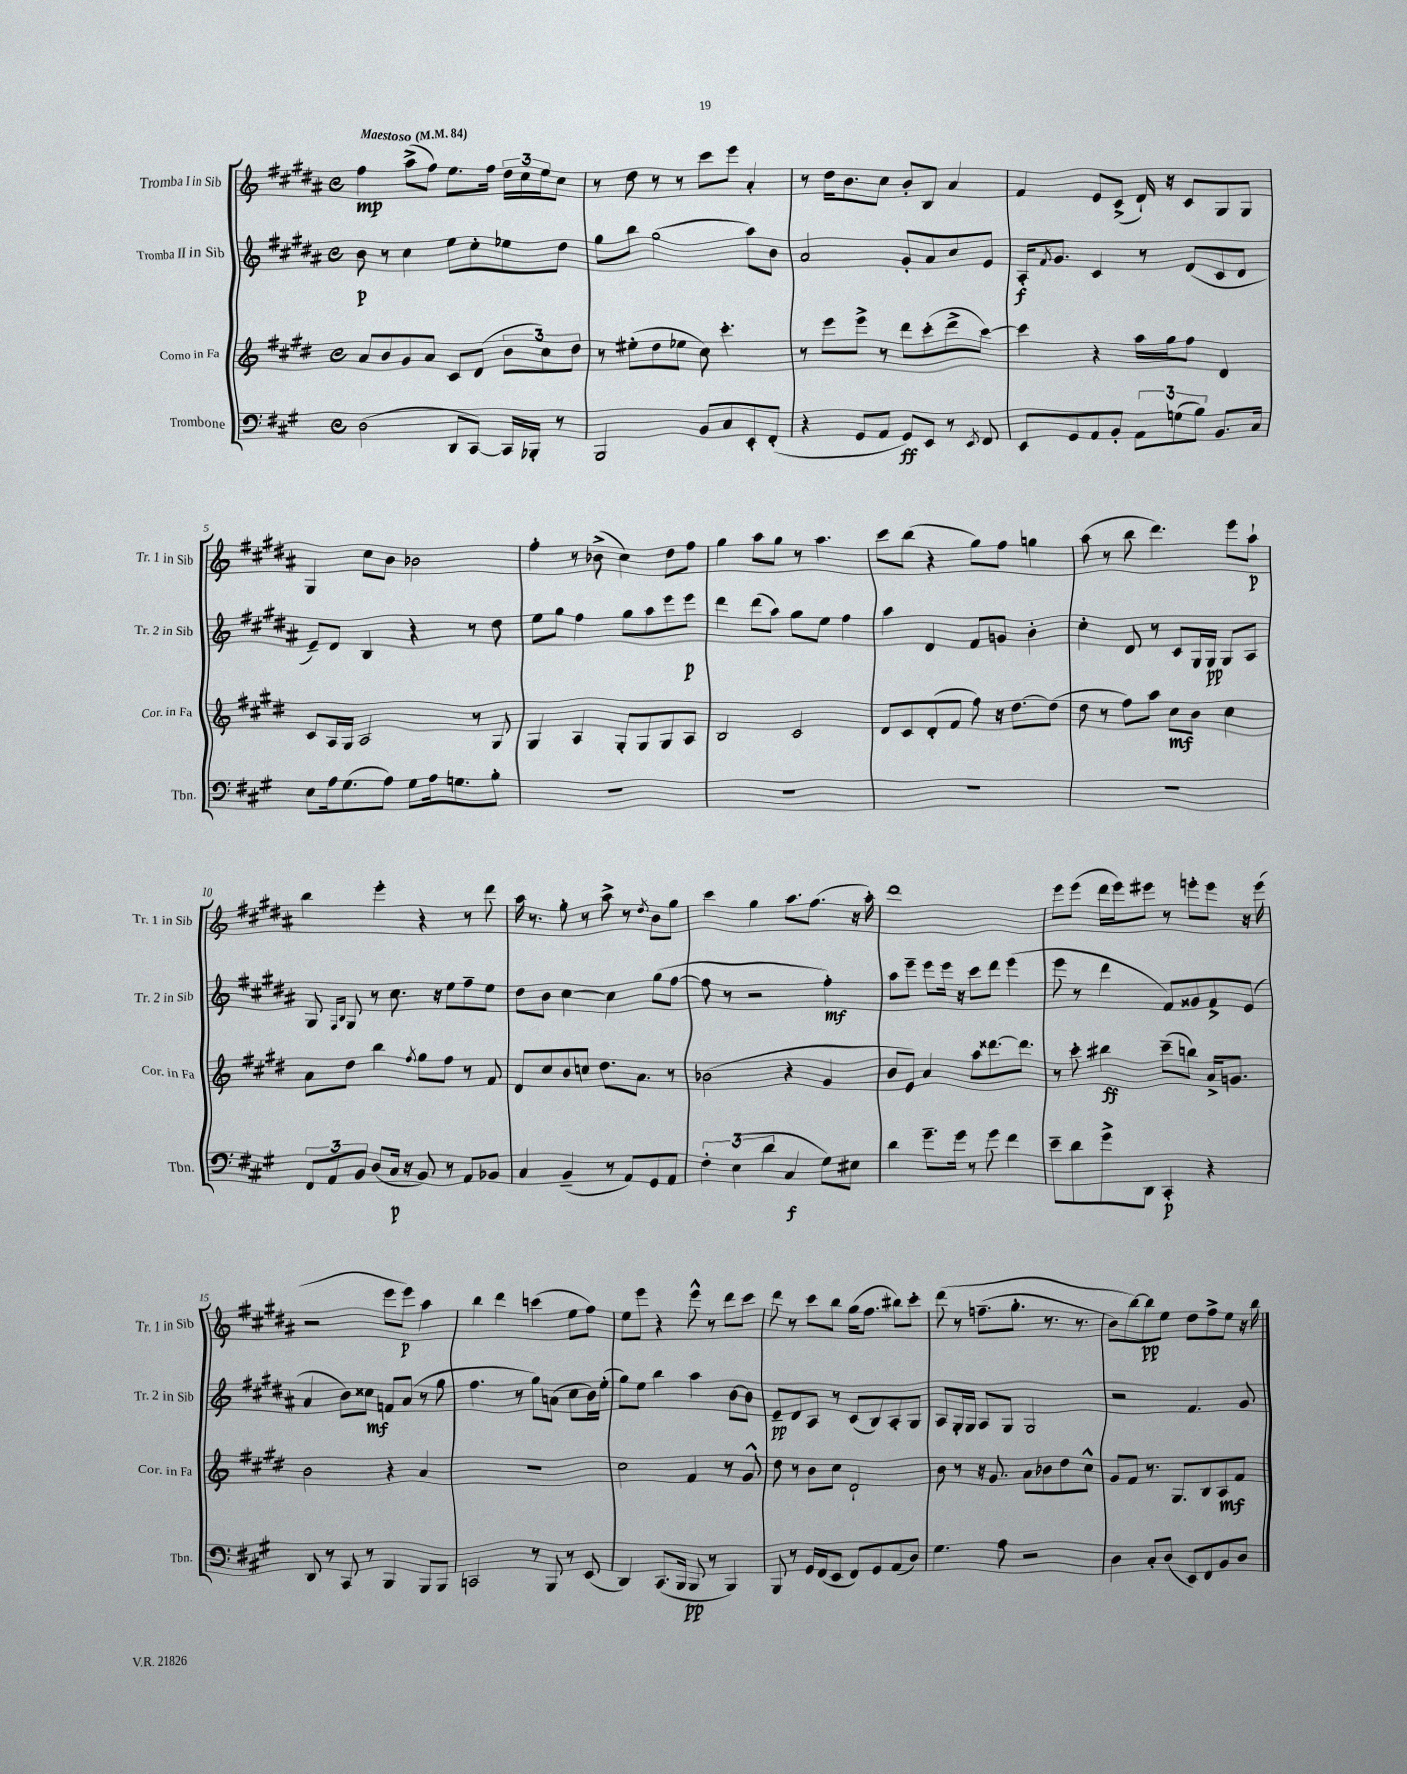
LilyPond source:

<<
\new StaffGroup <<
\new Staff = "s0" \with { instrumentName = "Tromba I in Sib" shortInstrumentName = "Tr. 1 in Sib" } {
    \clef treble \key b \major \defaultTimeSignature \time 4/4 \tempo "Maestoso" 4 = 84
    fis''4\mp ais''8->( fis''8) e''8. fis''16 \tuplet 3/2 { dis''16 cis''16 e''16 } cis''8 |
    r8 dis''8 r8 r8 cis'''8 e'''8 ais'4-. |
    r8 dis''16 b'8. cis''8 b'8-. b8 ais'4 |
    fis'4 e'8 cis'8->( dis'16-!) r16 cis'8 gis8 gis8 |
    gis4 cis''8 b'8 bes'2 |
    fis''4-. r8 bes'8->( cis''4) dis''8 fis''8 |
    gis''4 ais''8 gis''8 r8 ais''4. |
    cis'''8 b''8( r4 gis''8) fis''8 g''4 |
    ais''8( r8 b''8 dis'''4.) e'''8 ais''8-!\p |
    b''4 e'''4-. r4 r8 dis'''8 |
    ais''16 r8. gis''8-. r8 ais''8-> r8 \acciaccatura { dis''8 } b'8 gis''8 |
    cis'''4 gis''4 ais''8. fis''8.( r16 ais''16-.) |
    dis'''1 |
    e'''8 e'''8( dis'''16 e'''16) eis'''8 r8 e'''8-. e'''8 r16 e'''16( |
    r2 e'''8 e'''8\p) ais''4 |
    b''4 dis'''4 c'''4( e''8 fis''8) |
    e''8 e'''8 r4 e'''8-^ r8 dis'''8 cis'''8 |
    dis'''8 r8 cis'''8 b''8 gis''16( fis''8. bis''8) cis'''8-. |
    dis'''8\( r8 f''8.--( gis''8.-. r8. r8. |
    b'8) b''8~\) b''8\pp e''8 dis''8 fis''8-> e''8 r16 b''16 \bar "|." |
}
\new Staff = "s1" \with { instrumentName = "Tromba II in Sib" shortInstrumentName = "Tr. 2 in Sib" } {
    \clef treble \key b \major \defaultTimeSignature \time 4/4
    b'8\p r8 cis''4 e''8 cis''8-. ees''8 dis''8 |
    gis''8 b''8 gis''2( ais''8) b'8 |
    ais'2 gis'8-. ais'8 cis''8 e'8 |
    ais16-.\f \acciaccatura { fis'8 } gis'8. cis'4 r8 dis'8( cis'8 dis'8 |
    e'8--) dis'8 b4 r4 r8 dis''8 |
    e''8 gis''8 fis''4 gis''8 ais''8 e'''8 e'''8\p |
    dis'''4 dis'''8( ais''8) gis''8 e''8 fis''4 |
    ais''4 dis'4 fis'8 g'8 b'4-. |
    cis''4-. dis'8 r8 cis'8 gis16 gis16\pp gis8 ais8 |
    gis8 \grace { fis16 b16 } gis8 r8 cis''8. r16 e''8 fis''8-- e''8 |
    dis''8 b'8 cis''4~ cis''4 gis''8( fis''8~ |
    fis''8 r8 r2 fis''4-.\mf) |
    ais''8 e'''8-- e'''8 e'''16 r16 cis'''8 dis'''8 e'''4( |
    e'''8 r8 dis'''4 fis'8) gisis'8 fis'8-> e'8( |
    ais'4 b'8) cisis''8\mf f'8 ais'8( r8 gis''8 |
    fis''4. r8 gis''8) a'8( cis''8 b'16) e''16-.( |
    gis''8) e''8 b''4 ais''4 b'8~ b'8 |
    e'8--\pp dis'8 ais8 r8 cis'8( b8) ais8-. gis8 |
    ais8 gis16-. gis16 ais8 gis8 gis2 |
    r2 fis'4. gis'8 \bar "|." |
}
\new Staff = "s2" \with { instrumentName = "Corno in Fa" shortInstrumentName = "Cor. in Fa" } {
    \clef treble \key e \major \defaultTimeSignature \time 4/4
    a'8 b'8 gis'8 a'8 cis'8 dis'8( \tuplet 3/2 { b'8 cis''8) dis''8 } |
    r8 eis''8-.( dis''8 ees''8 cis''8) cis'''4.-. |
    r8 e'''8 e'''8-> r8 dis'''8 cis'''8-.( dis'''8-> cis'''8~) |
    cis'''4 r4 a''16 gis''16 fis''8 dis'4 |
    cis'8 a16 gis16 a2 r8 gis8 |
    gis4 a4 gis8-. gis8 gis8 a8 |
    b2 cis'2 |
    dis'8 cis'8 dis'8-.( fis'8 fis''8) r16 dis''8.~ dis''8( |
    dis''8 r8 fis''8) a''8 cis''8\mf b'8 cis''4 |
    a'8 dis''8 b''4 \acciaccatura { fis''8 } gis''8 fis''8 r8 fis'8 |
    dis'8 cis''8 b'8 c''8 dis''8. a'8. r8 |
    bes'2( r4 gis'4 |
    b'8 e'8) a'4 a''8 disis'''8.~ disis'''8. |
    r8 cis'''8-. bis''4\ff cis'''8--( b''8) a'16-> g'8. |
    b'2 r4 a'4 |
    R1 |
    cis''2 fis'4 r8 gis'8-^ |
    dis''8 r8 b'8 cis''8 dis'2-! |
    b'8 r8 r16 gis'8. a'8 bes'8 dis''8 cis''8-^ |
    gis'8 fis'8 r8. gis8. b8 a8\mf fis'8 \bar "|." |
}
\new Staff = "s3" \with { instrumentName = "Trombone" shortInstrumentName = "Tbn." } {
    \clef bass \key a \major \defaultTimeSignature \time 4/4
    d2( d,8 cis,8~) cis,16 bes,,16-. r8 |
    b,,2 b,8 cis8 e,8-. fis,8-.( |
    r4 gis,8 a,8 gis,8\ff) e,8 r8 \acciaccatura { e,8 } fis,8 |
    e,8 gis,8 a,8 b,8-. \tuplet 3/2 { a,8 g8( b8) } b,8. cis16 |
    e8 a16 gis8.( a8) gis8 a16 g8. b8-. |
    R1 |
    R1 |
    R1 |
    R1 |
    \tuplet 3/2 { fis,8 a,8 b,8 } d8( cis16\p r16 b,8) r8 a,8 bes,8 |
    cis4 b,4--( r8 a,8) gis,8 a,8 |
    \tuplet 3/2 { fis4-. e4( d'4 } cis4\f gis8) eis8 |
    d'4 gis'8.-- gis'16 r8 gis'8 fis'4 |
    e'8-- d'8 gis'8-> d,8 cis,4-.\p r4 |
    d,8 r8 cis,8 r8 b,,4 b,,8 b,,8 |
    c,2 r8 b,,8 r8 e,8( |
    d,4) cis,8.( b,,16 b,,8\pp r8 b,,4) |
    b,,8 r8 gis,16 fis,16( e,8 fis,8) gis,8 a,8( d8) |
    gis4. a8 r2 |
    d4 cis8-. d8( e,8) fis,8 b,8 d8 \bar "|." |
}
>>
>>
